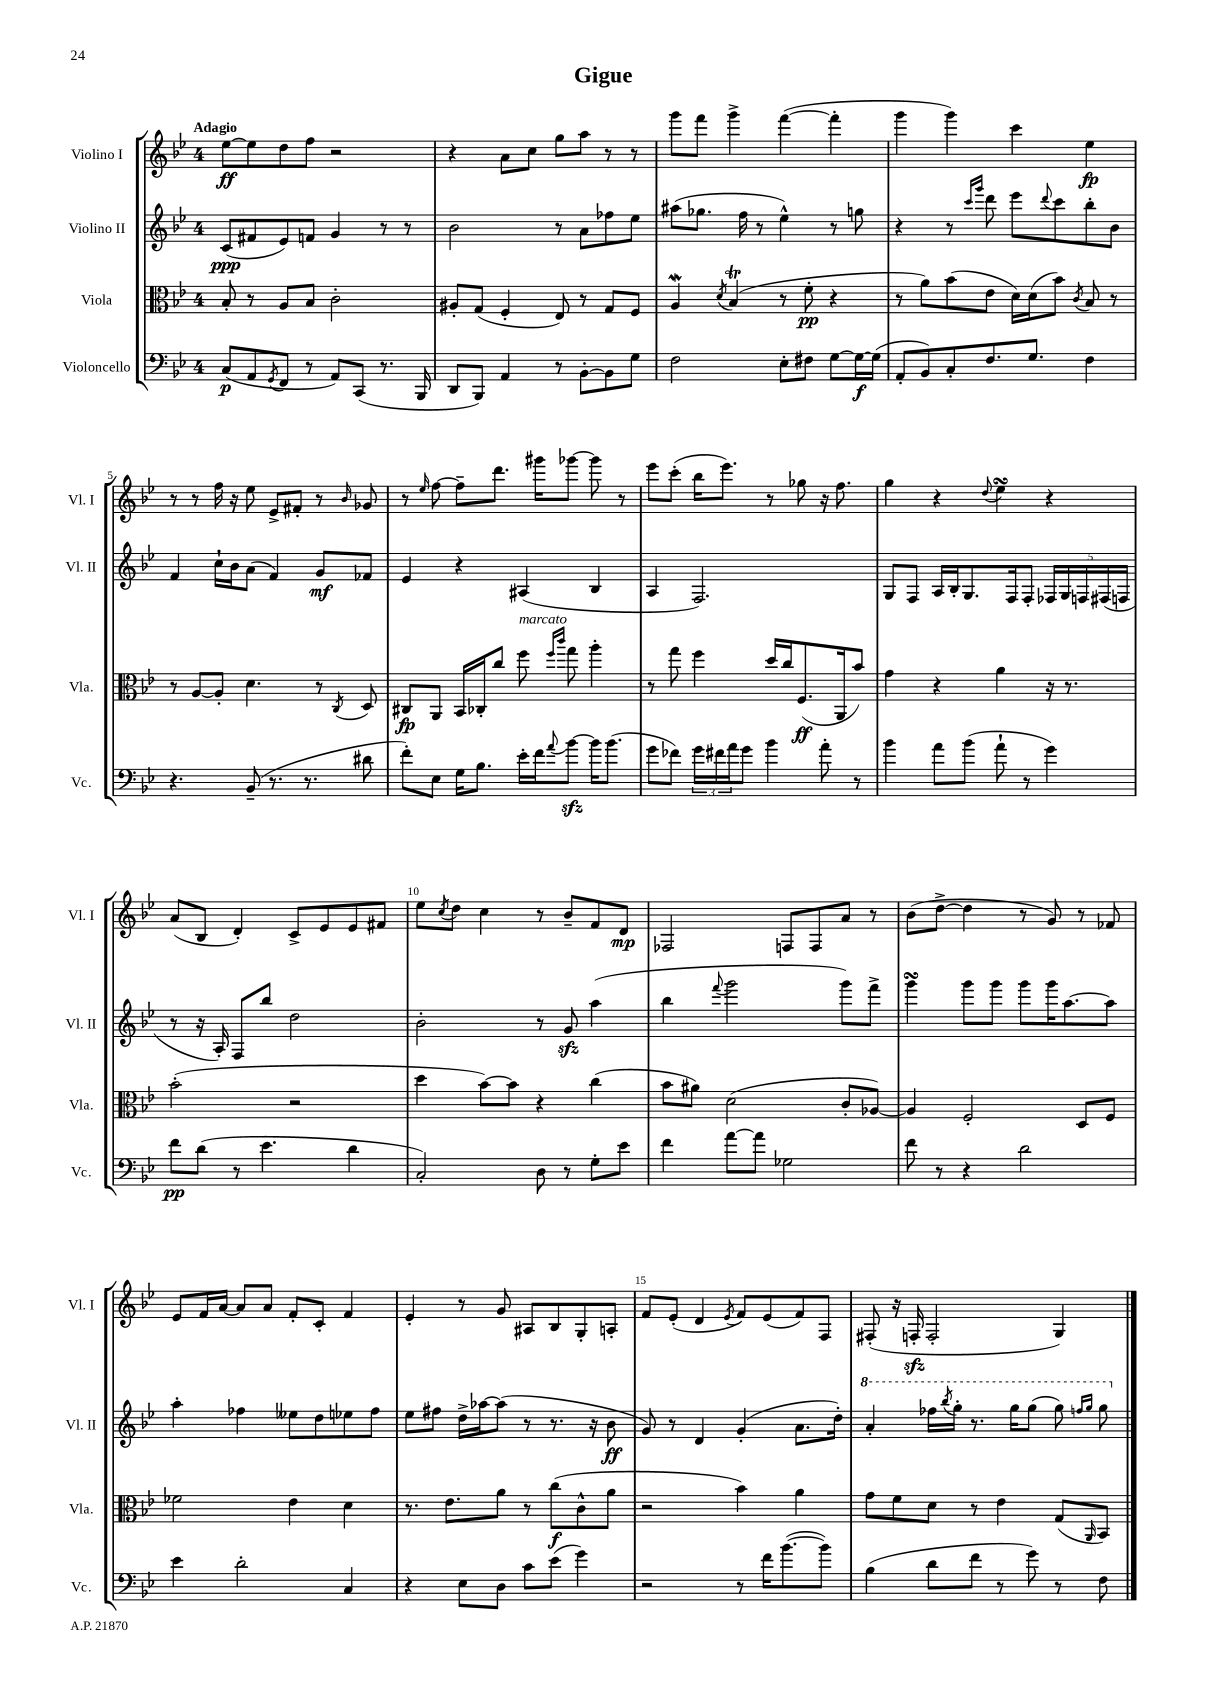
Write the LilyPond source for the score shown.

\header { title = "Gigue" }
<<
\new StaffGroup <<
\new Staff = "s0" \with { instrumentName = "Violino I" shortInstrumentName = "Vl. I" } {
    \clef treble \key bes \major \once \override Staff.TimeSignature.style = #'single-digit \time 4/4 \tempo "Adagio"
    ees''8~\ff ees''8 d''8 f''8 r2 |
    r4 a'8 c''8 g''8 a''8 r8 r8 |
    g'''8 f'''8 g'''4-> f'''4~( f'''4-. |
    g'''4 g'''4) c'''4 ees''4\fp |
    r8 r8 f''16 r16 ees''8 ees'8-> fis'8-. r8 \grace { bes'16 } ges'8 |
    r8 \grace { ees''16 } f''8~ f''8-- d'''8. gis'''16 ges'''8~ ges'''8 r8 |
    ees'''8 c'''8-.( bes''16 ees'''8.) r8 ges''8 r16 f''8. |
    g''4 r4 \appoggiatura { d''8 } ees''4\turn r4 |
    a'8( bes8 d'4-.) c'8-> ees'8 ees'8 fis'8 |
    ees''8 \acciaccatura { c''8 } d''8 c''4 r8 bes'8-- f'8 d'8\mp |
    fes2 f8 f8 a'8 r8 |
    bes'8( d''8~-> d''4 r8 g'8) r8 fes'8 |
    ees'8 f'16 a'16~ a'8 a'8 f'8-. c'8-. f'4 |
    ees'4-. r8 g'8 ais8 bes8 g8-. a8-. |
    f'8 ees'8-.( d'4 \acciaccatura { ees'8 } f'8) ees'8( f'8) f8 |
    fis8-.( r16 f16-.\sfz f2-. g4) \bar "|." |
}
\new Staff = "s1" \with { instrumentName = "Violino II" shortInstrumentName = "Vl. II" } {
    \clef treble \key bes \major \once \override Staff.TimeSignature.style = #'single-digit \time 4/4
    c'8\ppp( fis'8 ees'8) f'8 g'4 r8 r8 |
    bes'2 r8 a'8 fes''8 ees''8 |
    ais''8( ges''8. f''16 r8 ees''4-^) r8 g''8 |
    r4 r8 \grace { c'''16 g'''16 } d'''8 ees'''8 \appoggiatura { d'''8 } c'''8 bes''8-. bes'8 |
    f'4 c''16-! bes'16 a'8( f'4) g'8\mf fes'8 |
    ees'4 r4 ais4( bes4 |
    a4 f2.) |
    g8 f8 a16 bes16-. g8. f16 f8-. \tuplet 5/4 { fes16 g16 f16 fis16( f16 } |
    r8 r16 a16-.) f8 bes''8 d''2 |
    bes'2-. r8 g'8\sfz a''4( |
    bes''4 \appoggiatura { f'''8 } g'''2 g'''8) f'''8-> |
    g'''4\turn g'''8 g'''8 g'''8 g'''16 a''8.~ a''8 |
    a''4-. fes''4 eeses''8 d''8 ees''8 fes''8 |
    ees''8 fis''8 d''16-> aes''16~ aes''8( r8 r8. r16 bes'8\ff |
    g'8) r8 d'4 g'4-.( a'8. d''16-.) |
    \ottava #1 a''4-. fes'''16 \acciaccatura { bes'''8 } g'''16-. r8. g'''16 g'''8( g'''8) \grace { f'''16 g'''16 } g'''8 \ottava #0 \bar "|." |
}
\new Staff = "s2" \with { instrumentName = "Viola" shortInstrumentName = "Vla." } {
    \clef alto \key bes \major \once \override Staff.TimeSignature.style = #'single-digit \time 4/4
    bes8-. r8 a8 bes8 c'2-. |
    ais8-. g8( f4-. ees8) r8 g8 f8 |
    a4\mordent \acciaccatura { d'8 } bes4\trill( r8 f'8-.\pp r4 |
    r8 a'8) bes'8( ees'8 d'16) d'16( bes'8) \acciaccatura { c'8 } bes8 r8 |
    r8 a8~ a8-. d'4. r8 \acciaccatura { c8 } d8 |
    cis8\fp a,8 bes,16 ces16-. c''8 f''8^\markup { \italic "marcato" } \grace { f''16 c'''16 } g''8 a''4-. |
    r8 g''8 f''4 d''16 c''16 f8.\ff( a,16 bes'8) |
    g'4 r4 a'4 r16 r8. |
    bes'2-.( r2 |
    d''4 bes'8~) bes'8 r4 c''4( |
    bes'8 ais'8) d'2( c'8-. aes8~) |
    aes4 f2-. d8 f8 |
    fes'2 ees'4 d'4 |
    r8. ees'8. a'8 r8 c''8\f( c'8-^ a'8 |
    r2 bes'4) a'4 |
    g'8 f'8 d'8 r8 ees'4 g8( \grace { a,16 } bes,8) \bar "|." |
}
\new Staff = "s3" \with { instrumentName = "Violoncello" shortInstrumentName = "Vc." } {
    \clef bass \key bes \major \once \override Staff.TimeSignature.style = #'single-digit \time 4/4
    c8\p( a,8 \acciaccatura { g,8 } f,8 r8 a,8) c,8( r8. bes,,16 |
    d,8 bes,,8) a,4 r8 bes,8~-. bes,8 g8 |
    f2 ees8-. fis8 g8~ g16~\f g16( |
    a,8-. bes,8) c8-. f8. g8. f4 |
    r4. bes,8--( r8. r8. dis'8 |
    f'8-.) ees8 g16 bes8. ees'16-. f'16 \appoggiatura { a'8 } bes'8~\sfz bes'16 bes'8.( |
    g'8 fes'8) \tuplet 3/2 { g'16 fis'16 a'16 } g'8 bes'4 a'8-. r8 |
    bes'4 a'8 bes'8( a'8-! r8 g'4) |
    f'8\pp d'8( r8 ees'4. d'4 |
    c2-.) d8 r8 g8-. ees'8 |
    f'4 a'8~ a'8 ges2 |
    f'8 r8 r4 d'2 |
    ees'4 d'2-. c4 |
    r4 ees8 d8 c'8 ees'8( g'4) |
    r2 r8 f'16 bes'8.~( bes'8) |
    bes4( d'8 f'8 r8 g'8) r8 f8 \bar "|." |
}
>>
>>
\layout { \context { \Score \override BarNumber.break-visibility = ##(#f #t #t) barNumberVisibility = #(every-nth-bar-number-visible 5) } }
